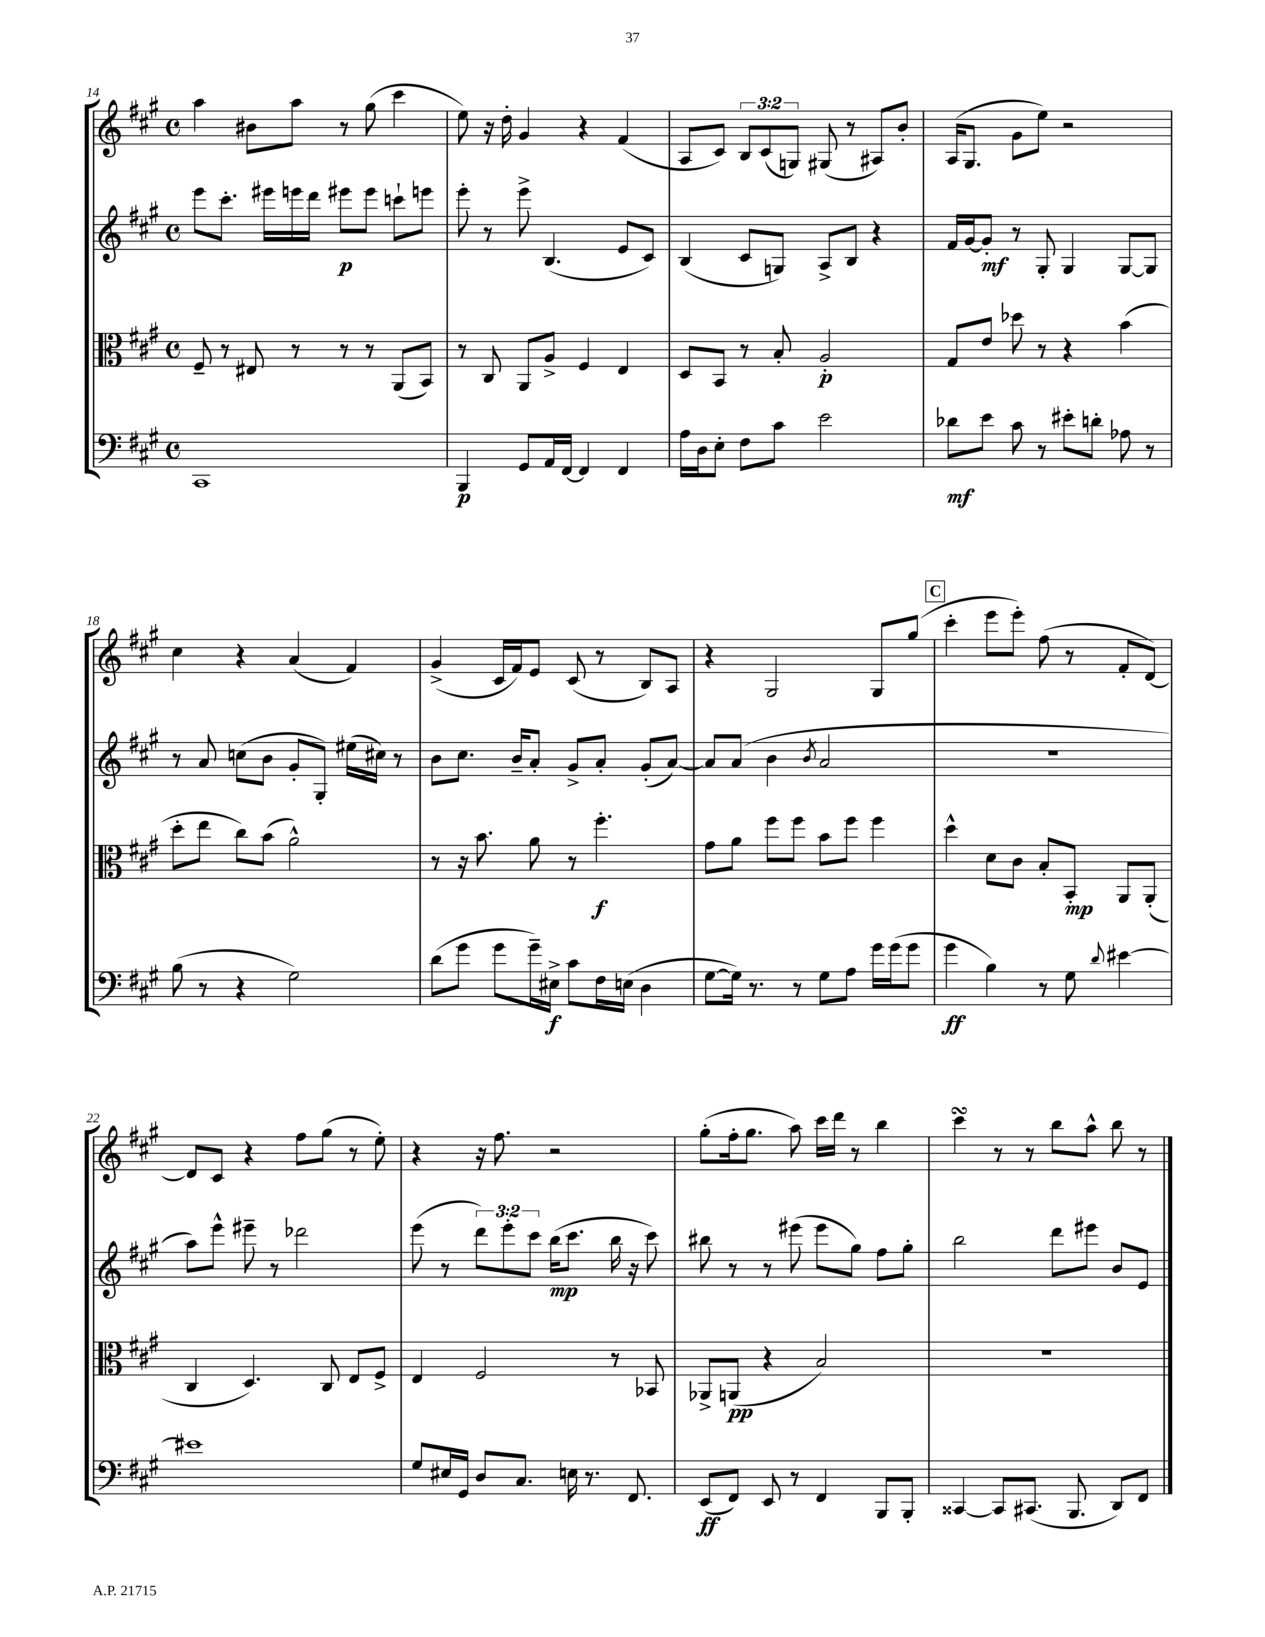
<<
\new StaffGroup <<
\new Staff = "s0" {
    \clef treble \key a \major \defaultTimeSignature \time 4/4 \override Staff.TupletNumber.text = #tuplet-number::calc-fraction-text
    \autoBeamOff a''4 bis'8[ a''8] r8 gis''8( cis'''4 |
    e''8) r16 d''16-. gis'4 r4 fis'4( |
    a8[ cis'8]) \tuplet 3/2 { b8[ cis'8( g8]) } gis8( r8 ais8[) b'8]-. |
    a16[( gis8.] gis'8[ e''8]) r2 |
    cis''4 r4 a'4( fis'4) |
    gis'4->( cis'16[ fis'16) e'8] cis'8( r8 b8[) a8] |
    r4 gis2 gis8[ gis''8]( |
    \mark \markup { \box "C" } cis'''4-. e'''8[ e'''8]-.) fis''8( r8 fis'8[-. d'8]~) |
    d'8[ cis'8] r4 fis''8[ gis''8]( r8 e''8-.) |
    r4 r16 fis''8. r2 |
    gis''8[-.( fis''16-. gis''8.] a''8) cis'''16[ d'''16] r8 b''4 |
    cis'''4\turn r8 r8 b''8[ a''8]-^ b''8 r8 \bar "|." |
}
\new Staff = "s1" {
    \clef treble \key a \major \defaultTimeSignature \time 4/4 \override Staff.TupletNumber.text = #tuplet-number::calc-fraction-text
    \autoBeamOff e'''8[ cis'''8.]-. eis'''16[ e'''16 d'''16] eis'''8[\p eis'''8] c'''8[-! e'''8] |
    e'''8-. r8 e'''8-> b4.( e'8[ cis'8]) |
    b4( cis'8[ g8]) a8[-> b8] r4 |
    fis'16[ gis'16~ gis'8]-.\mf r8 gis8-. gis4 gis8[~ gis8] |
    r8 a'8 c''8[( b'8] gis'8[-. gis8]-.) eis''16[( cis''16]) r8 |
    b'8[ cis''8.] b'16[-- a'8]-. gis'8[-> a'8]-. gis'8[-.( a'8]~) |
    a'8[ a'8]( b'4 \acciaccatura { b'8 } a'2 |
    \mark \markup { \box "C" } R1 |
    a''8[) e'''8]-^ eis'''8-- r8 des'''2 |
    e'''8( r8 \tuplet 3/2 { d'''8[) e'''8-. cis'''8] } b''16[\mp( cis'''8.] b''16 r16 cis'''8) |
    bis''8 r8 r8 eis'''8( eis'''8[ gis''8]) fis''8[ gis''8]-. |
    b''2 d'''8[ eis'''8] b'8[ e'8] \bar "|." |
}
\new Staff = "s2" {
    \clef alto \key a \major \defaultTimeSignature \time 4/4
    \autoBeamOff fis8-- r8 eis8 r8 r8 r8 a,8[( b,8]) |
    r8 cis8 a,8[ a8]-> fis4 e4 |
    d8[ b,8] r8 b8-. a2-.\p |
    gis8[ e'8] des''8 r8 r4 b'4( |
    d''8[-. e''8] cis''8[) b'8]( a'2-^) |
    r8 r16 b'8. a'8 r8 fis''4.-.\f |
    gis'8[ a'8] fis''8[ fis''8] b'8[ fis''8] fis''4 |
    \mark \markup { \box "C" } d''4-^ d'8[ cis'8] b8[-. b,8]-.\mp a,8[ a,8]-.( |
    cis4 d4.) cis8 e8[ fis8]-> |
    e4 fis2 r8 bes,8 |
    aes,8[-> a,8]\pp( r4 b2) |
    R1 \bar "|." |
}
\new Staff = "s3" {
    \clef bass \key a \major \defaultTimeSignature \time 4/4
    \autoBeamOff cis,1 |
    b,,4\p gis,8[ a,16 fis,16]~ fis,4 fis,4 |
    a16[ d16 e8]-. fis8[ cis'8] e'2 |
    des'8[\mf e'8] cis'8 r8 eis'8[-. d'8]-. aes8 r8 |
    b8( r8 r4 gis2) |
    d'8[( gis'8] gis'8[ gis'16--) eis16]->\f cis'8[ fis16 e16]( d4 |
    gis8[~ gis16]) r8. r8 gis8[ a8] gis'16[ gis'16( gis'8] |
    \mark \markup { \box "C" } gis'4\ff b4) r8 gis8 \appoggiatura { d'8 } eis'4~ |
    eis'1 |
    gis8[ eis16 gis,16] d8[ cis8.] e16 r8. fis,8. |
    e,8[\ff( fis,8]) e,8 r8 fis,4 b,,8[ b,,8]-. |
    cisis,4~ cisis,8[ cis,8.]( b,,8. d,8[) fis,8] \bar "|." |
}
>>
>>
\layout { \context { \Score currentBarNumber = #14 } }
